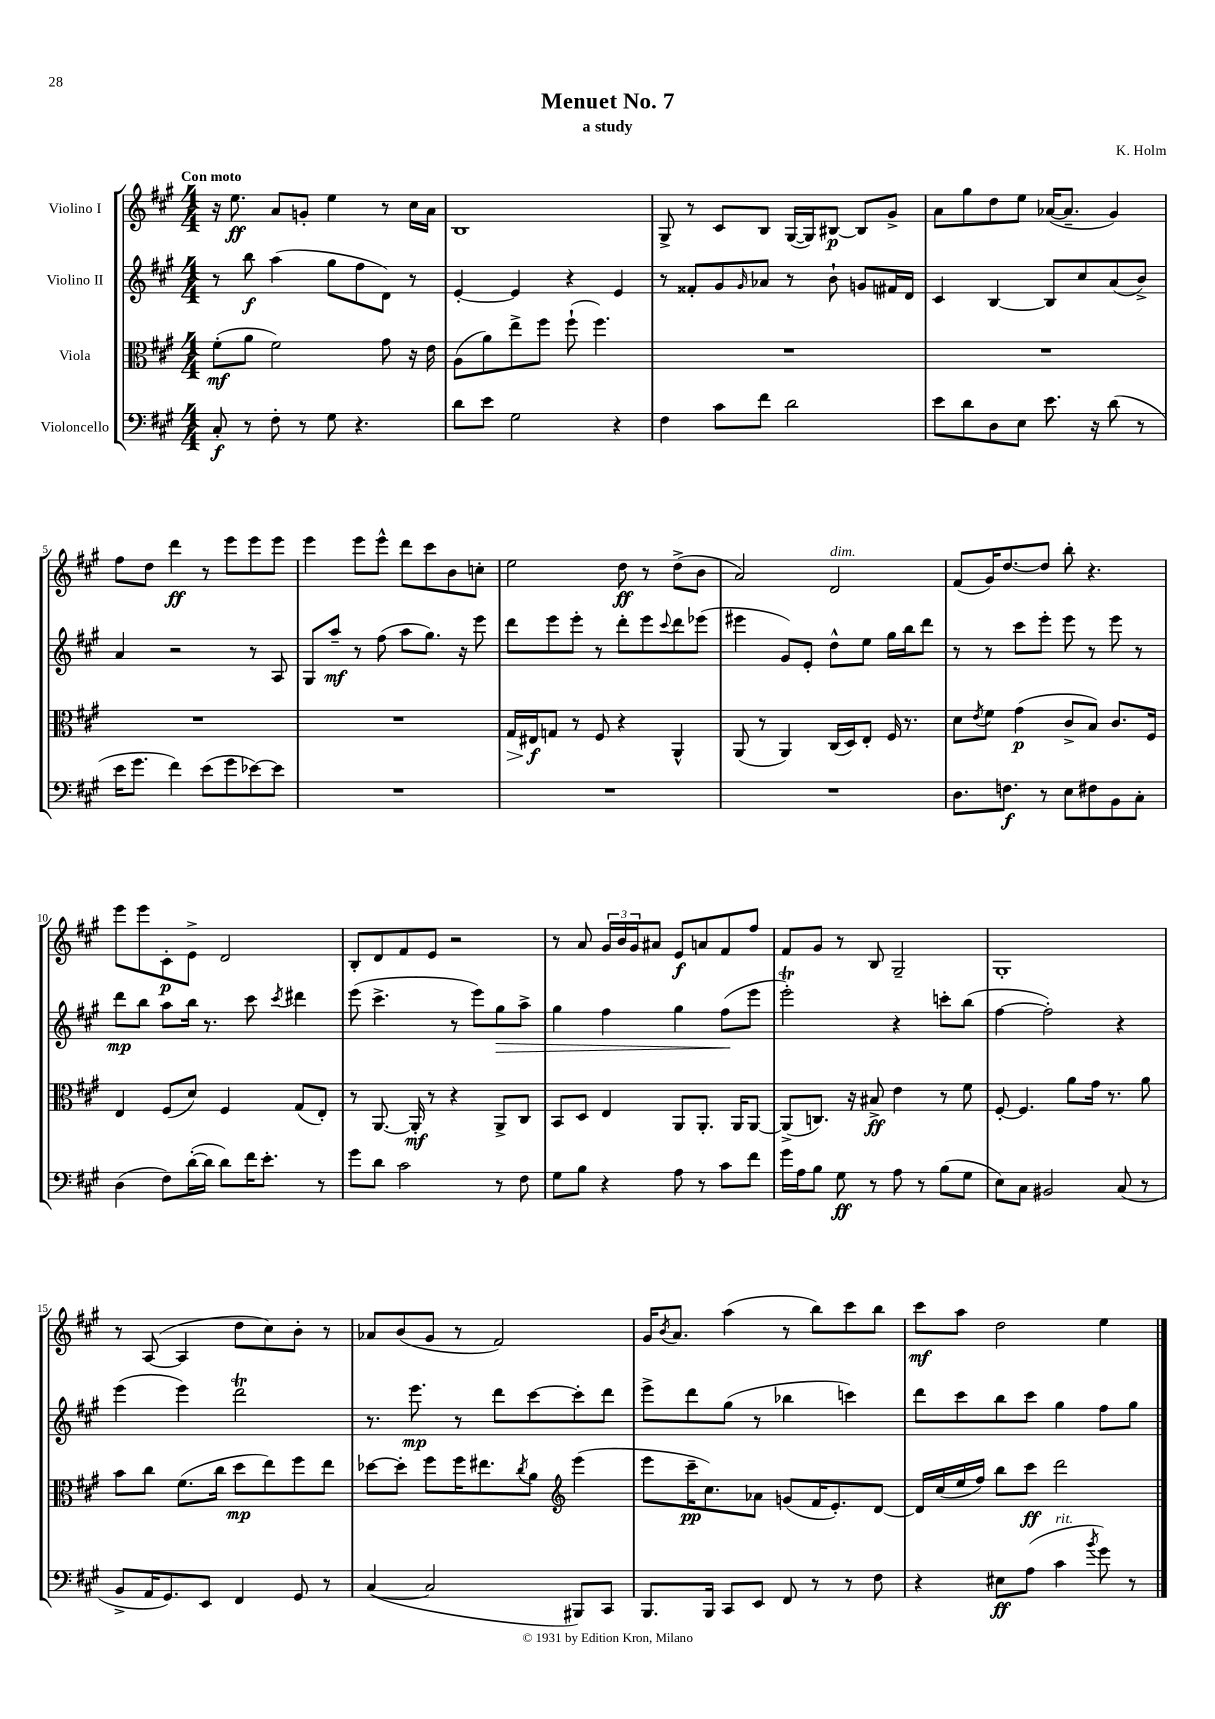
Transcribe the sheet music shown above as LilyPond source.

\header { title = "Menuet No. 7" composer = "K. Holm" subtitle = "a study" }
<<
\new StaffGroup <<
\new Staff = "s0" \with { instrumentName = "Violino I" } {
    \clef treble \key a \major \numericTimeSignature \time 4/4 \tempo "Con moto"
    r16 e''8.\ff a'8 g'8-. e''4 r8 cis''16 a'16 |
    b1 |
    gis8-> r8 cis'8 b8 gis16~( gis16) bis8~\p bis8 gis'8-> |
    a'8 gis''8 d''8 e''8 aes'16~( aes'8.-- gis'4) |
    fis''8 d''8 d'''4\ff r8 e'''8 e'''8 e'''8 |
    e'''4 e'''8 e'''8-^ d'''8 cis'''8 b'8 c''8-. |
    e''2 d''8\ff r8 d''8->( b'8 |
    a'2) d'2^\markup { \italic "dim." } |
    fis'8( gis'16) d''8.~ d''8 b''8-. r4. |
    e'''8 e'''8 cis'8-.\p e'8-> d'2 |
    b8-. d'8 fis'8 e'8 r2 |
    r8 a'8 \tuplet 3/2 { gis'16 b'16 gis'16 } ais'8 e'8\f a'8 fis'8 fis''8 |
    fis'8 gis'8 r8 b8 gis2-- |
    gis1-. |
    r8 a8~( a4 d''8 cis''8) b'8-. r8 |
    aes'8 b'8( gis'8 r8 fis'2) |
    gis'16 \acciaccatura { b'8 } a'8. a''4( r8 b''8) cis'''8 b''8 |
    cis'''8\mf a''8 d''2 e''4 \bar "|." |
}
\new Staff = "s1" \with { instrumentName = "Violino II" } {
    \clef treble \key a \major \numericTimeSignature \time 4/4
    r8 b''8\f a''4( gis''8 fis''8 d'8) r8 |
    e'4~-. e'4 r4 e'4 |
    r8 fisis'8-. gis'8 \grace { gis'16 } aes'8 r8 b'8-! g'8 fis'16 d'16 |
    cis'4 b4~ b8 cis''8 a'8( b'8->) |
    a'4 r2 r8 a8 |
    gis8 a''8--\mf r8 fis''8( a''8 gis''8.) r16 e'''8 |
    d'''8 e'''8 e'''8-. r8 d'''8-. e'''8 \appoggiatura { cis'''8 } d'''8 ees'''8( |
    eis'''4 gis'8) e'8-. d''8-^ e''8 gis''16 b''16 d'''8 |
    r8 r8 cis'''8 e'''8-. e'''8 r8 e'''8 r8 |
    d'''8\mp b''8 a''8 b''16 r8. cis'''8 \acciaccatura { cis'''8 } dis'''4 |
    e'''8( cis'''4.-> r8 e'''8) gis''8\> a''8-> |
    gis''4 fis''4 gis''4 fis''8\!( e'''8 |
    e'''2-.\trill) r4 c'''8-. b''8( |
    fis''4~ fis''2-.) r4 |
    e'''4( e'''4) d'''2\trill |
    r8. e'''8.\mp r8 d'''8 cis'''8~ cis'''8-. d'''8 |
    e'''8-> d'''8 gis''8( r8 bes''4 c'''4) |
    d'''8 cis'''8 b''8 cis'''8 gis''4 fis''8 gis''8 \bar "|." |
}
\new Staff = "s2" \with { instrumentName = "Viola" } {
    \clef alto \key a \major \numericTimeSignature \time 4/4
    fis'8-.\mf( a'8 fis'2) gis'8 r16 e'16 |
    a8( a'8) e''8-> fis''8 fis''8-!( fis''4.) |
    R1 |
    R1 |
    R1 |
    R1 |
    gis16\> eis16\f\! g8 r8 fis8 r4 a,4-^ |
    a,8( r8 a,4) cis16( d16) e8-. fis16 r8. |
    d'8 \acciaccatura { e'8 } fis'8 gis'4\p( cis'8-> b8) cis'8. fis16 |
    e4 fis8( d'8) fis4 gis8( e8-.) |
    r8 a,8.~ a,16-.\mf r8 r4 a,8-> cis8 |
    b,8 d8 e4 a,8 a,8.-. a,16 a,8~ |
    a,8->( c8.) r16 bis8->\ff e'4 r8 fis'8 |
    fis8~-. fis4. a'8 gis'16 r8. a'8 |
    b'8 cis''8 fis'8.( cis''16 d''8\mp e''8) fis''8 e''8 |
    des''8~ des''8-. fis''8 fis''16 eis''8. \acciaccatura { cis''8 } a'8 \clef treble e'''4( |
    e'''8 cis'''16--\pp cis''8.) aes'8 g'8( fis'16 e'8.-.) d'8~ |
    d'16 cis''16( e''16 fis''16) b''8 cis'''8\ff d'''2 \bar "|." |
}
\new Staff = "s3" \with { instrumentName = "Violoncello" } {
    \clef bass \key a \major \numericTimeSignature \time 4/4
    cis8-.\f r8 fis8-. r8 gis8 r4. |
    d'8 e'8 gis2 r4 |
    fis4 cis'8 fis'8 d'2 |
    e'8 d'8 d8 e8 e'8. r16 d'8( r8 |
    e'16 gis'8. fis'4) e'8( gis'8 ees'8~) ees'8 |
    R1 |
    R1 |
    R1 |
    d8. f8.\f r8 e8 fis8 b,8 cis8-. |
    d4( fis8) d'16~-.( d'16 d'8) fis'16 e'8.-. r8 |
    gis'8 d'8 cis'2 r8 fis8 |
    gis8 b8 r4 a8 r8 cis'8 fis'8 |
    gis'16 a16 b8 gis8\ff r8 a8 r8 b8( gis8 |
    e8) cis8 bis,2 cis8( r8 |
    b,8-> a,16 gis,8.) e,8 fis,4 gis,8 r8 |
    cis4~( cis2 bis,,8) cis,8 |
    b,,8. b,,16 cis,8 e,8 fis,8 r8 r8 fis8 |
    r4 eis8\ff a8( cis'4^\markup { \italic "rit." } \acciaccatura { b'8 } gis'8) r8 \bar "|." |
}
>>
>>
